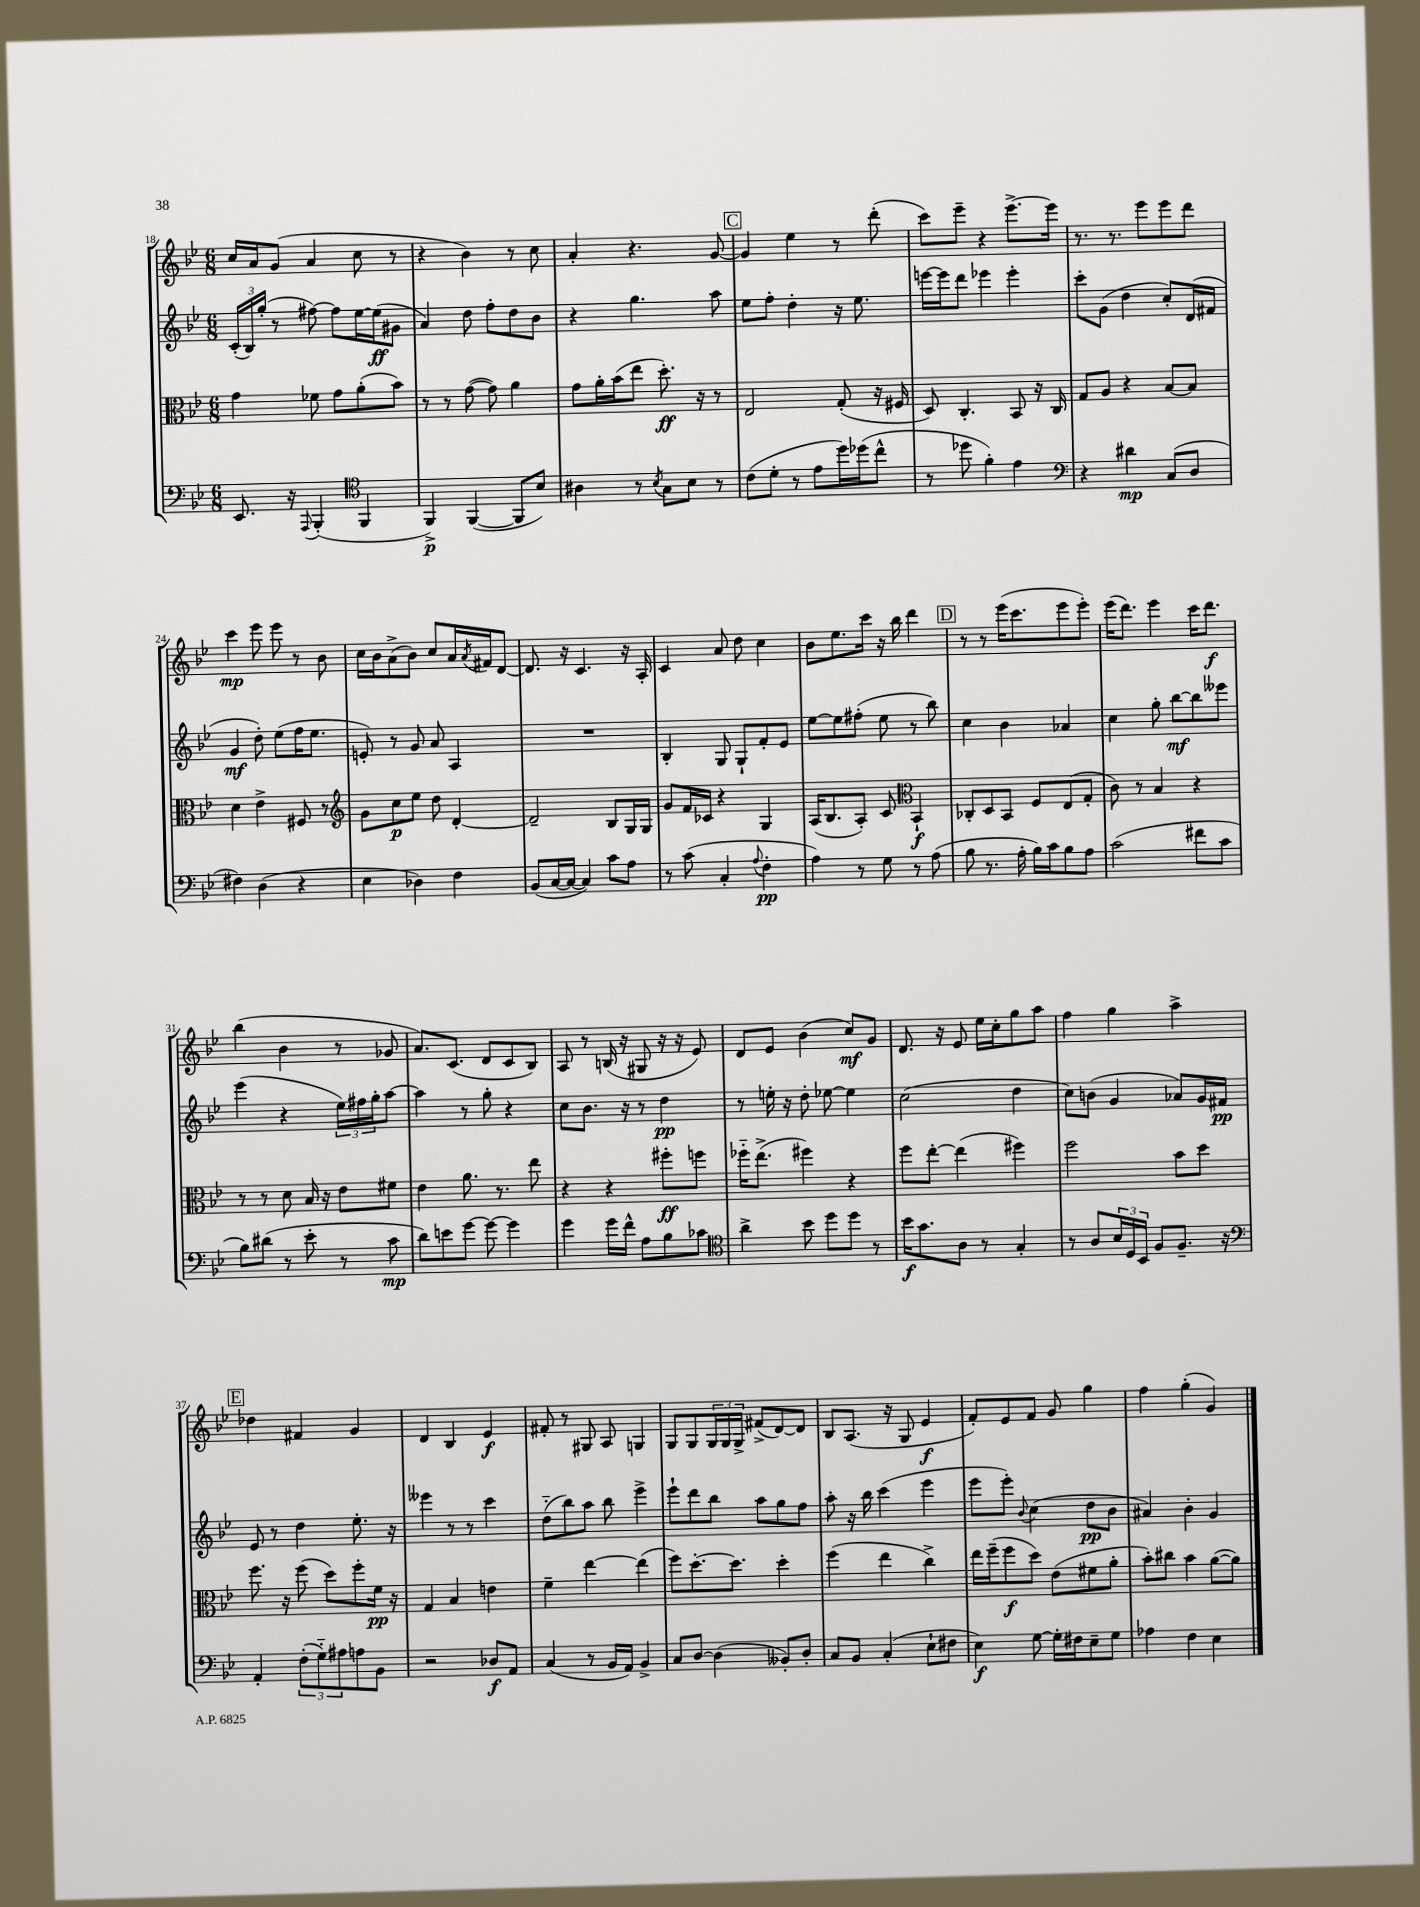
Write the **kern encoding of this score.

**kern	**dynam	**kern	**dynam	**kern	**dynam	**kern	**dynam
*part4	*part4	*part3	*part3	*part2	*part2	*part1	*part1
*staff4	*staff4	*staff3	*staff3	*staff2	*staff2	*staff1	*staff1
*clefF4	*	*clefC3	*	*clefG2	*	*clefG2	*
*k[b-e-]	*	*k[b-e-]	*	*k[b-e-]	*	*k[b-e-]	*
*M6/8	*	*M6/8	*	*M6/8	*	*M6/8	*
=18	=18	=18	=18	=18	=18	=18	=18
8.EE-/	.	4g\	.	(24c'/LL	.	16cc/LL	.
.	.	.	.	24B-/)	.	.	.
.	.	.	.	.	.	16a/J	.
.	.	.	.	(24gg'/JJ	.	.	.
.	.	.	.	8r	.	(8g/J	.
16r	.	.	.	.	.	.	.
8qqAAA/	.	.	.	.	.	.	.
(4BBB-'/	.	8f-X\	.	[8ff#X\)	.	4a/	.
.	.	8g\L	.	8ff#\L]	.	.	.
*clefC4	*	*	*	*	*	*	*
4FF/	.	(8a'\	.	[16ee-\L	.	8cc\	.
.	.	.	.	(16ee-\J]	ff	.	.
.	.	8b-\J)	.	8g#X\J	.	8r	.
=19	=19	=19	=19	=19	=19	=19	=19
4FF^/)	p	8r	.	4a/)	.	4r	.
.	.	8r	.	.	.	.	.
([4FF/	.	([8g\	.	8dd\	.	4b-\)	.
.	.	8g\])	.	8ff'\L	.	.	.
8FF/L]	.	4a\	.	8dd\	.	8r	.
8B-/J)	.	.	.	8b-\J	.	8cc\	.
=20	=20	=20	=20	=20	=20	=20	=20
4A#X\	.	8g\L	.	4r	.	4a'/	.
.	.	16a'\L	.	.	.	.	.
.	.	(16b-\J	.	.	.	.	.
8r	.	8ee-\J	.	4.gg\	.	4.r	.
8qB-/	.	.	.	.	.	.	.
8G\L	.	8.dd'\)	ff	.	.	.	.
8B-\J	.	.	.	.	.	.	.
.	.	16r	.	.	.	.	.
8r	.	8r	.	8aa\	.	[8g/	.
!!LO:REH:place=s1:t=C
=21	=21	=21	=21	=21	=21	=21	=21
(8c\L	.	2E-/	.	8ee-\L	.	4g/]	.
8d'\J	.	.	.	8ff'\J	.	.	.
8r	.	.	.	4dd'\	.	4ee-\	.
8e-\L	.	.	.	.	.	.	.
16dd\L)	.	(8G'/	.	16r	.	8r	.
(16dd-X\J	.	.	.	8.ee-\	.	.	.
8cc^^\J	.	16r	.	.	.	(8ddd'\	.
.	.	16F#X/	.	.	.	.	.
=22	=22	=22	=22	=22	=22	=22	=22
8r	.	8D/)	.	[16eeen\LL	.	8ccc\L)	.
.	.	.	.	16eee\J]	.	.	.
8dd-X\	.	4.C'/	.	8ddd\J	.	8eee-~\J	.
4f'\)	.	.	.	4eee-X\	.	4r	.
4e-\	.	8BB-/	.	4eee-'\	.	[8.eee-^\L	.
.	.	16r	.	.	.	.	.
.	.	16C/	.	.	.	16eee-\Jk]	.
=23	=23	=23	=23	=23	=23	=23	=23
*clefF4	*	*	*	*	*	*	*
4r	.	8G/L	.	8ccc'\L	.	8.r	.
.	.	8A/J	.	(8g\J	.	.	.
.	.	.	.	.	.	8.r	.
4d#X\	mp	4r	.	4dd\	.	.	.
.	.	.	.	.	.	8eee-\L	.
(8C/L	.	[8B-/L	.	8cc'/L)	.	8eee-\	.
8D/J	.	8B-/J]	.	(16d/L	.	8ddd\J	.
.	.	.	.	16f#X/JJ	.	.	.
!!LO:LB:g=z
=24	=24	=24	=24	=24	=24	=24	=24
4F#X\)	.	4d\	.	4g/	mf	4ccc\	mp
(4D\	.	4e-^\	.	8dd'\)	.	8eee-\	.
.	.	.	.	(8ee-\L	.	8eee-\	.
4r	.	8F#X/	.	16ff\K	.	8r	.
.	.	.	.	8.ee-\J	.	.	.
.	.	8r	.	.	.	8b-\	.
=25	=25	=25	=25	=25	=25	=25	=25
*	*	*clefG2	*	*	*	*	*
4E-\	.	8g\L	.	8en'/)	.	16cc\LL	.
.	.	.	.	.	.	16b-\J	.
.	.	8cc\	p	8r	.	(8a^\	.
4D-X\)	.	8ee-\J	.	8g/	.	8b-\J)	.
.	.	8dd\	.	8a/	.	8cc/L	.
4F\	.	[4d'/	.	4A/	.	16a/L	.
.	.	.	.	.	.	8qa/	.
.	.	.	.	.	.	16f#X/J	.
.	.	.	.	.	.	[8d/J	.
=26	=26	=26	=26	=26	=26	=26	=26
(8BB-/L	.	2d~/]	.	2.r	.	8.d/]	.
[16C/L	.	.	.	.	.	.	.
16C/JJ_	.	.	.	.	.	16r	.
4C/])	.	.	.	.	.	4.c/	.
8c\L	.	8B-/L	.	.	.	.	.
8A\J	.	16G/L	.	.	.	16r	.
.	.	16G/JJ	.	.	.	16A'/	.
=27	=27	=27	=27	=27	=27	=27	=27
8r	.	8g/L	.	4B-'/	.	4c/	.
(8c\	.	16f/L	.	.	.	.	.
.	.	16c-X/JJ	.	.	.	.	.
4C'/	.	4r	.	8G/	.	8a/	.
.	.	.	.	8G`/L	.	8dd\	.
8qqA/	.	.	.	.	.	.	.
4F'\	pp	4G/	.	8f'/	.	4cc\	.
.	.	.	.	8e-/J	.	.	.
=28	=28	=28	=28	=28	=28	=28	=28
4A\)	.	(16A/KL	.	[8ee-\L	.	8b-\L	.
.	.	8.B-/	.	.	.	.	.
.	.	.	.	8ee-\]	.	8.ee-\	.
8r	.	8A'/J)	.	(8ff#X'\J	.	.	.
.	.	.	.	.	.	16ccc\Jk	.
8G\	.	8c/	.	8ee-\	.	16r	.
.	.	.	.	.	.	16bb-\	.
*	*	*clefC3	*	*	*	*	*
8r	.	4BB-`/	f	8r	.	4ddd\	.
(8A\	.	.	.	8bb-\)	.	.	.
!!LO:REH:place=s1:t=D
=29	=29	=29	=29	=29	=29	=29	=29
8B-\	.	8C-X'/L	.	4cc\	.	8r	.
8.r	.	8D/	.	.	.	8r	.
.	.	8BB-/J	.	4b-\	.	(16eee-\KL	.
16A'\	.	.	.	.	.	8.ccc\	.
16B-\LL)	.	8F/L	.	.	.	.	.
16c\J	.	.	.	.	.	.	.
8B-\	.	(8E-/	.	4a-X/	.	8eee-\	.
8A\J	.	8G'/J	.	.	.	8eee-'\J)	.
=30	=30	=30	=30	=30	=30	=30	=30
(2c\	.	8c\)	.	4cc\	.	(16eee-\KL	.
.	.	.	.	.	.	8.ddd\J)	.
.	.	8r	.	.	.	.	.
.	.	4B-/	.	8gg'\	.	4eee-\	.
.	.	.	.	[8bb-\L	mf	.	.
8f#X\L	.	4r	.	8bb-\]	.	16ccc\KL	.
.	.	.	.	.	.	8.ddd\J	f
8c\J	.	.	.	8eee--X\J	.	.	.
!!LO:LB:g=z
=31	=31	=31	=31	=31	=31	=31	=31
8B-\L)	.	8r	.	(4eee-\	.	(4bb-\	.
(8d#X\J	.	8r	.	.	.	.	.
8r	.	8d\	.	4r	.	4b-\	.
8e-'\	.	16B-/	.	.	.	.	.
.	.	16r	.	.	.	.	.
8r	.	8e-\L	.	24ee-\LL)	.	8r	.
.	.	.	.	24ff#X\	.	.	.
.	.	.	.	24gg'\J	.	.	.
8c\	mp	8f#X\J	.	[8aa\J	.	8g-X/	.
=32	=32	=32	=32	=32	=32	=32	=32
8d\L)	.	4e-\	.	4aa\]	.	8.a/L)	.
8en\	.	.	.	.	.	.	.
.	.	.	.	.	.	(8.c/J	.
[8g\J	.	8.a\	.	8r	.	.	.
8g\_	.	.	.	8gg'\	.	8d/L	.
.	.	8.r	.	.	.	.	.
4g\]	.	.	.	4r	.	8c/	.
.	.	8ee-\	.	.	.	8B-/J)	.
=33	=33	=33	=33	=33	=33	=33	=33
4g\	.	4r	.	8cc\L	.	8A/	.
.	.	.	.	8.b-\J	.	8r	.
16g\LL	.	4r	.	.	.	(16Bn/	.
16f^^\JJ	.	.	.	16r	.	16r	.
8A\L	.	.	.	8r	.	8G#X/	.
8B-\	.	8ff#X'\L	ff	4dd\	pp	16r	.
.	.	.	.	.	.	16r	.
8c-X\J	.	8ffn\J	.	.	.	8e-/)	.
=34	=34	=34	=34	=34	=34	=34	=34
*clefC4	*	*	*	*	*	*	*
4a^\	.	16ff-X\KL	.	8r	.	8d/L	.
.	.	(8.ee-^\J	.	.	.	.	.
.	.	.	.	16een'\	.	8e-/J	.
.	.	.	.	16r	.	.	.
8b-\	.	4ff#X\)	.	8dd'\	.	(4b-\	.
8dd\L	.	.	.	[8ee-X\	.	.	.
8dd\J	.	4r	.	4ee-\]	.	8cc/L)	mf
8r	.	.	.	.	.	8g/J	.
=35	=35	=35	=35	=35	=35	=35	=35
16b-\KL	f	8ff\L	.	(2cc\	.	8.d/	.
8.g\	.	.	.	.	.	.	.
.	.	[8ee-'\J	.	.	.	.	.
.	.	.	.	.	.	16r	.
8A\J	.	(4ee-\]	.	.	.	8e-/	.
8r	.	.	.	.	.	16ee-\LL	.
.	.	.	.	.	.	16cc'\J	.
4G'/	.	4ff#X\)	.	4dd\	.	8gg\	.
.	.	.	.	.	.	8aa\J	.
=36	=36	=36	=36	=36	=36	=36	=36
8r	.	2ff\	.	8cc\L)	.	4ff\	.
8A/L	.	.	.	(8bn\J	.	.	.
24B-/L	.	.	.	4g/	.	4gg\	.
24D/	.	.	.	.	.	.	.
24BB-/JJ	.	.	.	.	.	.	.
8F/L	.	.	.	.	.	.	.
8.F~/J	.	8b-\L	.	8a-X/L)	.	4aa^\	.
.	.	8dd\J	.	16g/L	.	.	.
16r	.	.	.	16f#X/JJ	pp	.	.
!!LO:LB:g=z
!!LO:REH:place=s1:t=E
=37	=37	=37	=37	=37	=37	=37	=37
*clefF4	*	*	*	*	*	*	*
4AA'/	.	8.ff\	.	8e-/	.	4dd-X\	.
.	.	.	.	8r	.	.	.
.	.	16r	.	.	.	.	.
(12F'\L	.	(8ff\	.	4dd\	.	4f#X/	.
12G\)	.	.	.	.	.	.	.
.	.	8dd\L)	.	.	.	.	.
12A#X\	.	.	.	.	.	.	.
8An\	.	8ff'\	.	8.ee-'\	.	4g/	.
8BB-\J	.	16f\Jk	pp	.	.	.	.
.	.	16r	.	16r	.	.	.
=38	=38	=38	=38	=38	=38	=38	=38
2r	.	4G/	.	4eee--X\	.	4d/	.
.	.	4B-/	.	8r	.	4B-/	.
.	.	.	.	8r	.	.	.
8D-X/L	f	4en\	.	4ccc\	.	4e-/	f
8AA/J	.	.	.	.	.	.	.
=39	=39	=39	=39	=39	=39	=39	=39
(4C/	.	4f~\	.	(8dd\L	.	8f#X'/	.
.	.	.	.	8bb-\)	.	8r	.
8r	.	[4ee-\	.	8aa\J	.	8G#X/	.
16BB-/LL	.	.	.	8bb-\	.	8A/	.
16AA/JJ)	.	.	.	.	.	.	.
4BB-^/	.	(4ee-\]	.	4eee-^\	.	4Gn/	.
=40	=40	=40	=40	=40	=40	=40	=40
8C/L	.	8ff\L)	.	8eee-`\L	.	8G/L	.
[8D/J	.	[8.dd'\	.	8ddd\	.	8G/	.
(4D\]	.	.	.	8bb-\J	.	24G/L	.
.	.	.	.	.	.	24G/	.
.	.	8.dd\J]	.	.	.	.	.
.	.	.	.	.	.	24G^/JJ	.
.	.	.	.	8aa\L	.	(8f#X^/L	.
8BB--X'/L)	.	4dd'\	.	8gg\	.	[8d/)	.
8D'/J	.	.	.	8ff\J	.	8d/J]	.
=41	=41	=41	=41	=41	=41	=41	=41
8C/L	.	(4ff\	.	8aa'\	.	8B-/L	.
8BB-/J	.	.	.	16r	.	(8.A/J	.
.	.	.	.	16bb-\	.	.	.
(4C'/	.	4ee-\	.	(4ccc\	.	.	.
.	.	.	.	.	.	16r	.
.	.	.	.	.	.	8G/	.
8E-`\L	.	4cc^\)	.	4eee-\	.	4e-/	f
8F#X\J	.	.	.	.	.	.	.
=42	=42	=42	=42	=42	=42	=42	=42
4E-\)	f	16ee-\LL	.	8eee-\L	.	8f'/L)	.
.	.	(16ff~\J	.	.	.	.	.
.	.	8ff\	f	8eee-'\J)	.	8e-/	.
.	.	.	.	8qqb-/	.	.	.
[8G\	.	8dd\J)	.	(4cc\	.	8f/J	.
16G'\LL]	.	(8e-\L	.	.	.	8g/	.
16F#X\J	.	.	.	.	.	.	.
8E-~\	.	8f#X\	.	8dd\L	pp	4gg\	.
8G\J	.	8a'\J	.	8b-\J	.	.	.
=43	=43	=43	=43	=43	=43	=43	=43
4A-X\	.	8b-'\L)	.	4a#X/)	.	4ff\	.
.	.	8cc#X\J	.	.	.	.	.
4F\	.	4b-\	.	4b-'\	.	(4gg'\	.
4E-\	.	([8a\L	.	4g/	.	4g/)	.
.	.	8a\J])	.	.	.	.	.
==	==	==	==	==	==	==	==
*-	*-	*-	*-	*-	*-	*-	*-
